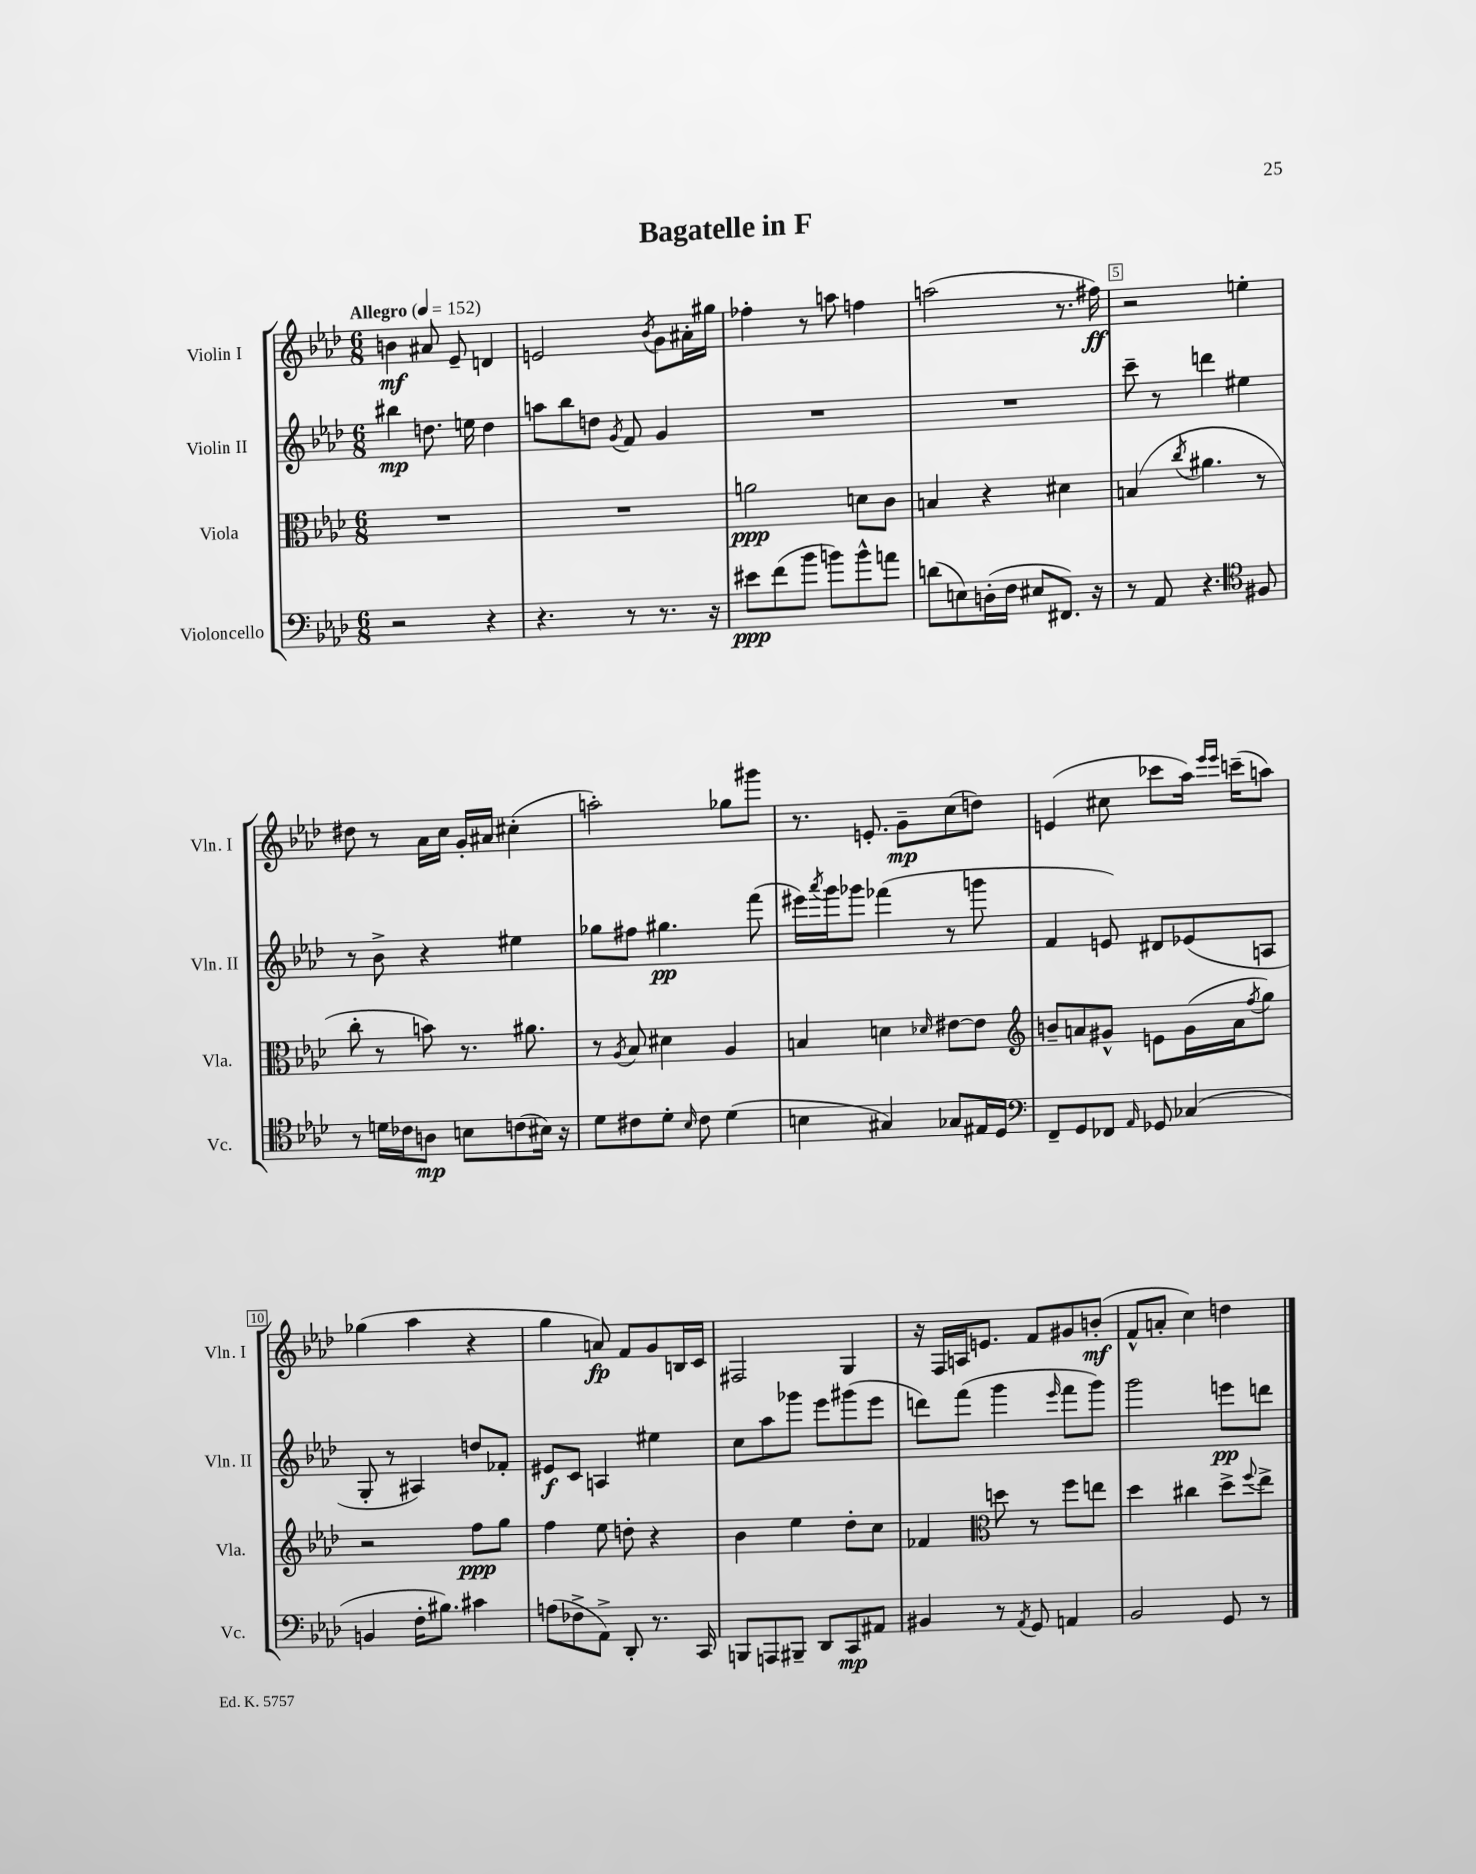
\header { title = "Bagatelle in F" }
<<
\new StaffGroup <<
\new Staff = "s0" \with { instrumentName = "Violin I" shortInstrumentName = "Vln. I" } {
    \clef treble \key aes \major \numericTimeSignature \time 6/8 \tempo "Allegro" 4 = 152
    b'4\mf ais'8 ees'8-- d'4 |
    e'2 \acciaccatura { bes'8 } g'8 ais'16-. gis''16 |
    fes''4-. r8 a''8 f''4 |
    a''2( r8. fis''16\ff) |
    r2 e''4-. |
    dis''8 r8 aes'16 c''16 g'16-. ais'16 cis''4-.( |
    a''2-.) ges''8 gis'''8 |
    r8. e'8.-. g'8--\mp c''8( d''8) |
    e'4( cis''8 ces'''8 aes''16) \grace { ees'''16 ees'''16 } c'''16--( a''8) |
    ges''4( aes''4 r4 |
    g''4 a'8\fp) f'8 g'8 b16 c'16 |
    fis2 g4 |
    r16 f16 a16 e'8. f'8 gis'8 b'8-.\mf( |
    f'8-^ a'8-. c''4) d''4 \bar "|." |
}
\new Staff = "s1" \with { instrumentName = "Violin II" shortInstrumentName = "Vln. II" } {
    \clef treble \key aes \major \numericTimeSignature \time 6/8
    bis''4\mp d''8. e''16 d''4 |
    a''8 bes''8 d''8 \acciaccatura { g'8 } f'8 g'4 |
    R2. |
    R2. |
    c'''8-- r8 d'''4 eis''4 |
    r8 bes'8-> r4 eis''4 |
    ges''8 fis''8 gis''4.\pp f'''8( |
    eis'''16) \acciaccatura { aes'''8 } g'''16 ges'''8 fes'''4( r8 g'''8 |
    f'4 e'8) dis'8 ees'8( a8 |
    g8-. r8 ais4) d''8 fes'8-. |
    eis'8\f c'8 a4 eis''4 |
    c''8 aes''8 ges'''8 ees'''8 gis'''8( ees'''8 |
    d'''8) f'''8( g'''4 \grace { ees'''16 } f'''8 g'''8) |
    g'''2 e'''8\pp d'''8 \bar "|." |
}
\new Staff = "s2" \with { instrumentName = "Viola" shortInstrumentName = "Vla." } {
    \clef alto \key aes \major \numericTimeSignature \time 6/8
    R2. |
    R2. |
    a'2\ppp d'8 c'8 |
    b4 r4 dis'4 |
    b4( \acciaccatura { c''8 } ais'4. r8 |
    c''8-. r8 b'8) r8. ais'8. |
    r8 \acciaccatura { aes8 } bes8 dis'4 aes4 |
    b4 d'4 \grace { des'16 } eis'8~ eis'8 |
    \clef treble b'8-- a'8 gis'8-^ e'8 gis'16( a'16 \acciaccatura { f''8 } g''8) |
    r2 f''8\ppp g''8 |
    f''4 ees''8 d''8-. r4 |
    bes'4 ees''4 des''8-. c''8 |
    fes'4 \clef alto d''8 r8 f''8 e''8 |
    des''4 cis''4 des''8-> \appoggiatura { f''8 } ees''8-> \bar "|." |
}
\new Staff = "s3" \with { instrumentName = "Violoncello" shortInstrumentName = "Vc." } {
    \clef bass \key aes \major \numericTimeSignature \time 6/8
    r2 r4 |
    r4. r8 r8. r16 |
    eis'8\ppp f'8( bes'8 b'8) b'8-^ a'8 |
    d'8( e8) d16-.( f16 eis8 fis,8.) r16 |
    r8 aes,8 r4. \clef tenor fis8 |
    r8 d'16 ces'16 a8\mp b8 c'8( bis16) r16 |
    des'8 cis'8 des'8-. \grace { bes16 } cis'8 des'4( |
    b4 gis4) ges8 eis16 des16 |
    \clef bass f,8-- g,8 fes,8 \grace { aes,16 } ges,8 ces4( |
    b,4 f16-. bis8.) cis'4 |
    a8( fes8-> aes,8->) des,8-. r8. c,16 |
    b,,8 a,,8 bis,,8-- des,8 c,8\mp ais,8 |
    bis,4 r8 \acciaccatura { aes,8 } g,8 a,4 |
    bes,2 g,8 r8 \bar "|." |
}
>>
>>
\layout { \context { \Score \override BarNumber.break-visibility = ##(#f #t #t) barNumberVisibility = #(every-nth-bar-number-visible 5) \override BarNumber.stencil = #(make-stencil-boxer 0.1 0.3 ly:text-interface::print) } }
